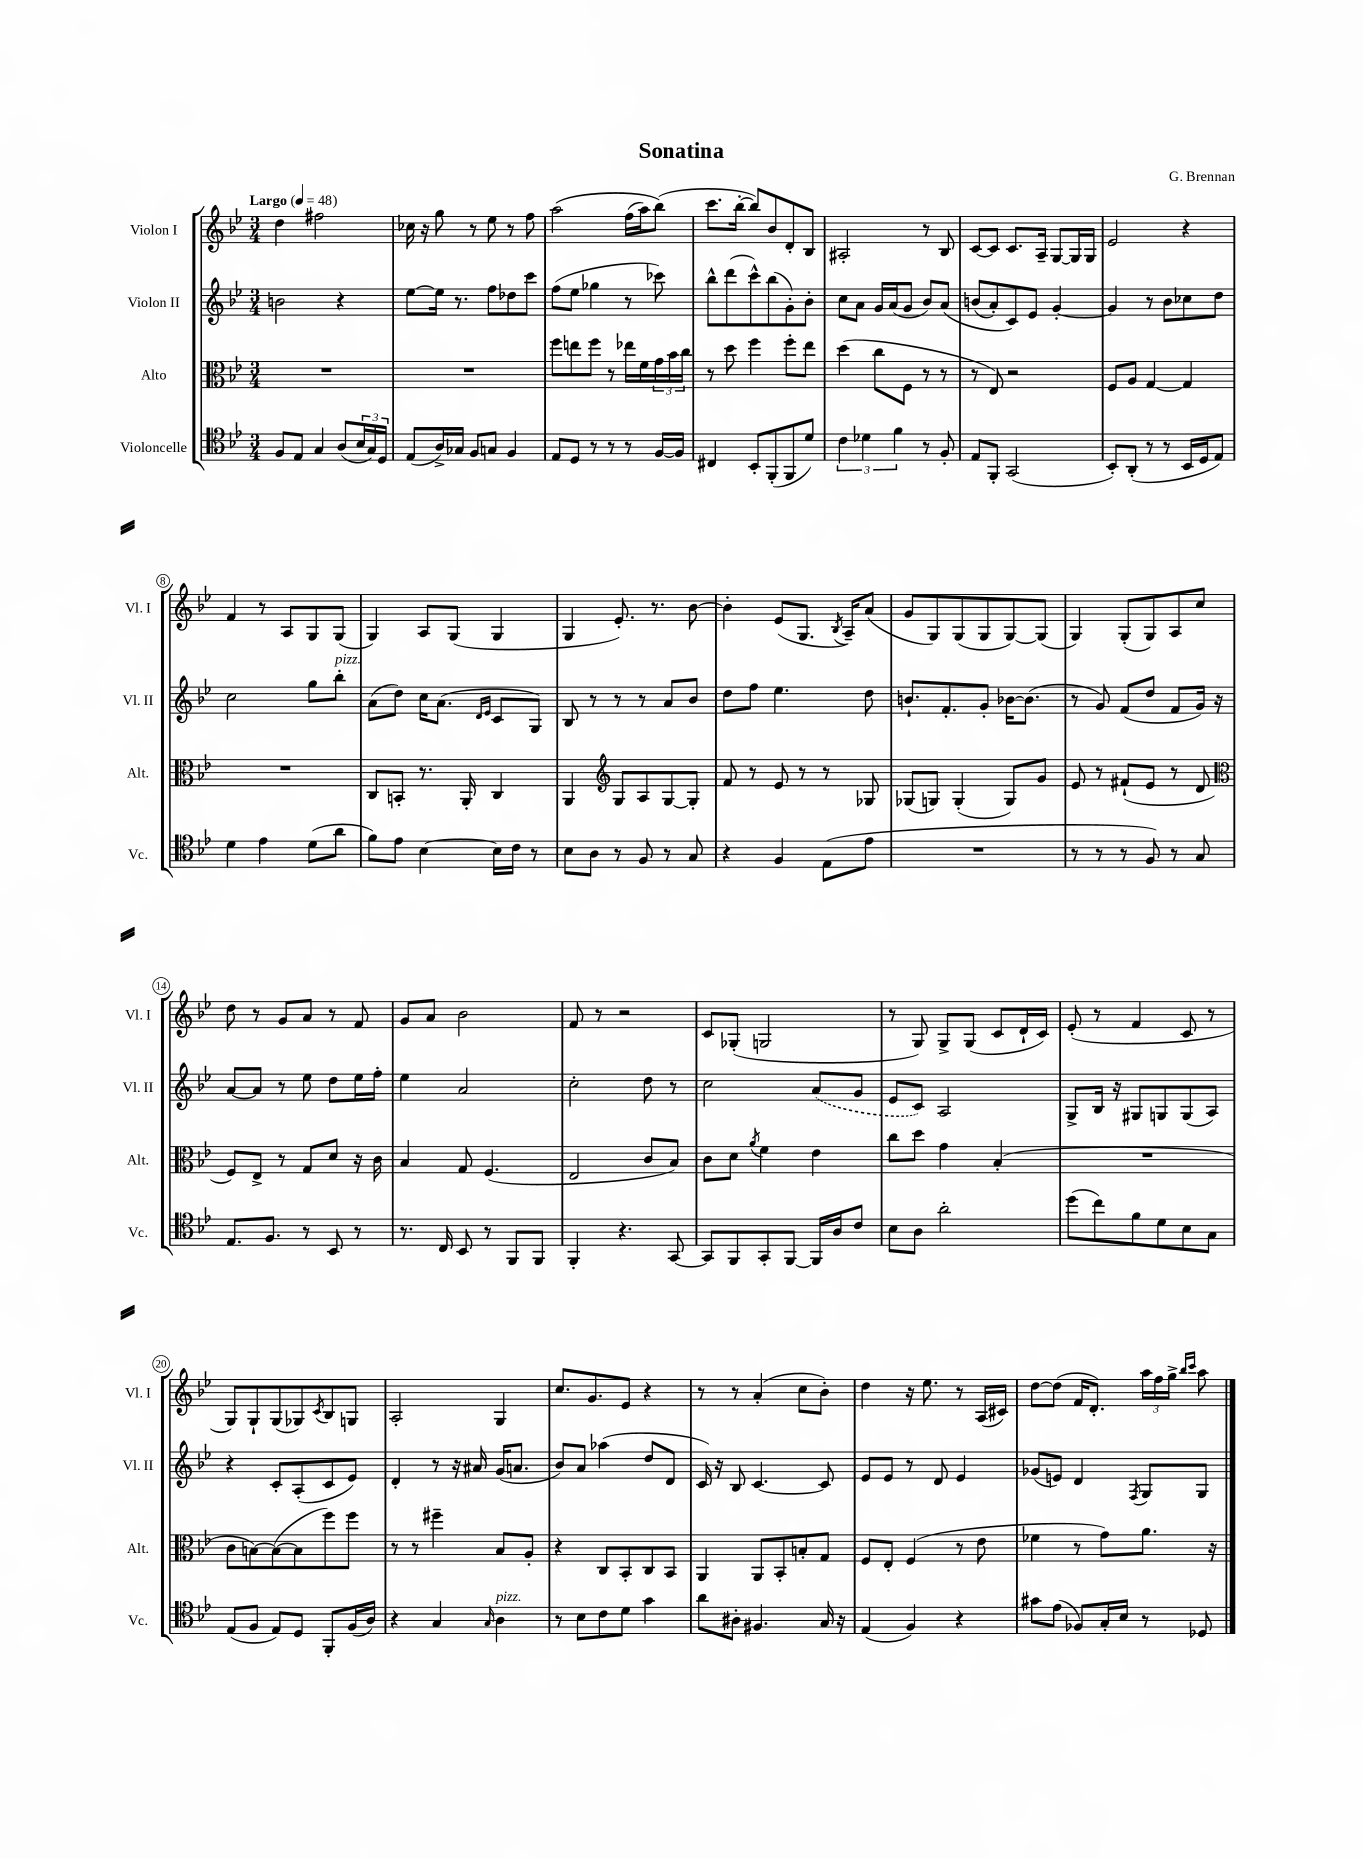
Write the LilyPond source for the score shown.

\header { title = "Sonatina" composer = "G. Brennan" }
<<
\new StaffGroup <<
\new Staff = "s0" \with { instrumentName = "Violon I" shortInstrumentName = "Vl. I" } {
    \clef treble \key bes \major \numericTimeSignature \time 3/4 \tempo "Largo" 4 = 48
    d''4 fis''2 |
    ces''16 r16 g''8 r8 ees''8 r8 f''8 |
    a''2\( f''16( a''16) bes''8(\) |
    c'''8. bes''16~-. bes''8) bes'8 d'8-. bes8 |
    ais2-. r8 bes8 |
    c'8~ c'8 c'8. a16-- g8~ g16 g16 |
    ees'2 r4 |
    f'4 r8 a8 g8 g8( |
    g4) a8 g8( g4 |
    g4 ees'8.-.) r8. bes'8~ |
    bes'4-. ees'8( g8. \acciaccatura { bes8 } a16--) a'8( |
    g'8 g8) g8( g8 g8~) g8( |
    g4) g8-.( g8) a8 c''8 |
    d''8 r8 g'8 a'8 r8 f'8 |
    g'8 a'8 bes'2 |
    f'8 r8 r2 |
    c'8 ges8-.( g2 |
    r8 g8) g8-> g8( c'8 d'16-! c'16) |
    ees'8-.( r8 f'4 c'8 r8 |
    g8) g8-! g8( ges8) \acciaccatura { c'8 } bes8 g8 |
    a2-. g4 |
    c''8. g'8. ees'8 r4 |
    r8 r8 a'4-.( c''8 bes'8-.) |
    d''4 r16 ees''8. r8 a16( cis'16) |
    d''8~ d''8( f'16 d'8.-.) \tuplet 3/2 { a''16 f''16 g''16-> } \grace { bes''16 c'''16 } a''8 \bar "|." |
}
\new Staff = "s1" \with { instrumentName = "Violon II" shortInstrumentName = "Vl. II" } {
    \clef treble \key bes \major \numericTimeSignature \time 3/4
    b'2 r4 |
    ees''8~ ees''16 r8. f''8 des''8 c'''8 |
    f''8( ees''8 ges''4 r8 ces'''8) |
    bes''8-^ d'''8( c'''8-^) bes''8( g'8-.) bes'8-. |
    c''8 a'8 g'16 a'16( g'8 bes'8) a'8\( |
    b'8( a'8-.) c'8\) ees'8 g'4~-. |
    g'4 r8 bes'8 ces''8 d''8 |
    c''2 g''8 bes''8-.^\markup { \italic "pizz." } |
    a'8( d''8) c''16 a'8.( \grace { d'16 ees'16 } c'8 g8) |
    bes8 r8 r8 r8 a'8 bes'8 |
    d''8 f''8 ees''4. d''8 |
    b'8.-! f'8.-. g'8-. bes'16~ bes'8.( |
    r8 g'8) f'8( d''8 f'8 g'16) r16 |
    a'8~ a'8 r8 ees''8 d''8 ees''16 f''16-. |
    ees''4 a'2 |
    c''2-. d''8 r8 |
    c''2 \once \slurDashed a'8( g'8 |
    ees'8 c'8) a2 |
    g8-> bes16 r16 gis8 g8 g8( a8) |
    r4 c'8-. a8-.( c'8 ees'8) |
    d'4-. r8 r16 ais'16 g'16( a'8. |
    bes'8) a'8 aes''4( d''8 d'8 |
    c'16) r16 bes8 c'4.~ c'8 |
    ees'8 ees'8 r8 d'8 ees'4 |
    ges'8( e'8) d'4 \acciaccatura { f8 } g8 g8 \bar "|." |
}
\new Staff = "s2" \with { instrumentName = "Alto" shortInstrumentName = "Alt." } {
    \clef alto \key bes \major \numericTimeSignature \time 3/4
    R2. |
    R2. |
    f''8 e''8 f''8 r8 ees''16 f'16 \tuplet 3/2 { g'16 bes'16 c''16 } |
    r8 d''8 f''4 f''8-. ees''8 |
    d''4( c''8 f8 r8 r8 |
    r8 ees8) r2 |
    f8 a8 g4~ g4 |
    R2. |
    c8 b,8-. r8. a,16-. c4 |
    a,4 \clef treble g8 a8 g8~ g8-. |
    f'8 r8 ees'8 r8 r8 ges8 |
    ges8( g8) g4-.( g8) g'8 |
    ees'8 r8 fis'8-!( ees'8 r8 d'8 |
    \clef alto f8) ees8-> r8 g8 d'8 r16 c'16 |
    bes4 g8 f4.( |
    ees2 c'8 bes8) |
    c'8 d'8 \acciaccatura { a'8 } f'4 ees'4 |
    c''8 d''8 g'4 bes4-.( |
    R2. |
    c'8 b8~) b8~( b8 f''8) f''8 |
    r8 r8 fis''4-- bes8 a8-. |
    r4 c8 bes,8-. c8 bes,8 |
    a,4 a,8 bes,8-. b8-. g8 |
    f8 ees8-. f4( r8 ees'8 |
    fes'4 r8 g'8) a'8. r16 \bar "|." |
}
\new Staff = "s3" \with { instrumentName = "Violoncelle" shortInstrumentName = "Vc." } {
    \clef tenor \key bes \major \numericTimeSignature \time 3/4
    f8 ees8 g4 a8( \tuplet 3/2 { bes16 g16) d16 } |
    ees8( a16->) ges16 f8 g8 f4 |
    ees8 d8 r8 r8 r8 f16~ f16 |
    cis4 bes,8-. f,8-.( f,8 d'8) |
    \tuplet 3/2 { c'4 des'4 f'4 } r8 f8-. |
    ees8 f,8-. g,2( |
    bes,8-.) a,8-.( r8 r8 bes,16 d16 ees8) |
    d'4 ees'4 d'8( a'8 |
    f'8) ees'8 bes4~ bes16 c'16 r8 |
    bes8 a8 r8 f8 r8 g8 |
    r4 f4 ees8( ees'8 |
    R2. |
    r8 r8 r8 f8) r8 g8 |
    ees8. f8. r8 bes,8 r8 |
    r8. c16 bes,8 r8 f,8 f,8 |
    f,4-. r4. g,8~ |
    g,8 f,8 g,8-. f,8~ f,16 a16 c'8 |
    bes8 a8 a'2-. |
    d''8( c''8) f'8 d'8 bes8 g8 |
    ees8( f8 ees8) d8 f,8-. f16( a16) |
    r4 g4 \grace { g16 } a4^\markup { \italic "pizz." } |
    r8 bes8 c'8 d'8 g'4 |
    a'8 ais8-. fis4. g16 r16 |
    ees4( f4) r4 |
    gis'8 ees'8( fes8) g16-. bes16 r8 des8 \bar "|." |
}
>>
>>
\layout { \context { \Score \override BarNumber.stencil = #(make-stencil-circler 0.1 0.3 ly:text-interface::print) } }
